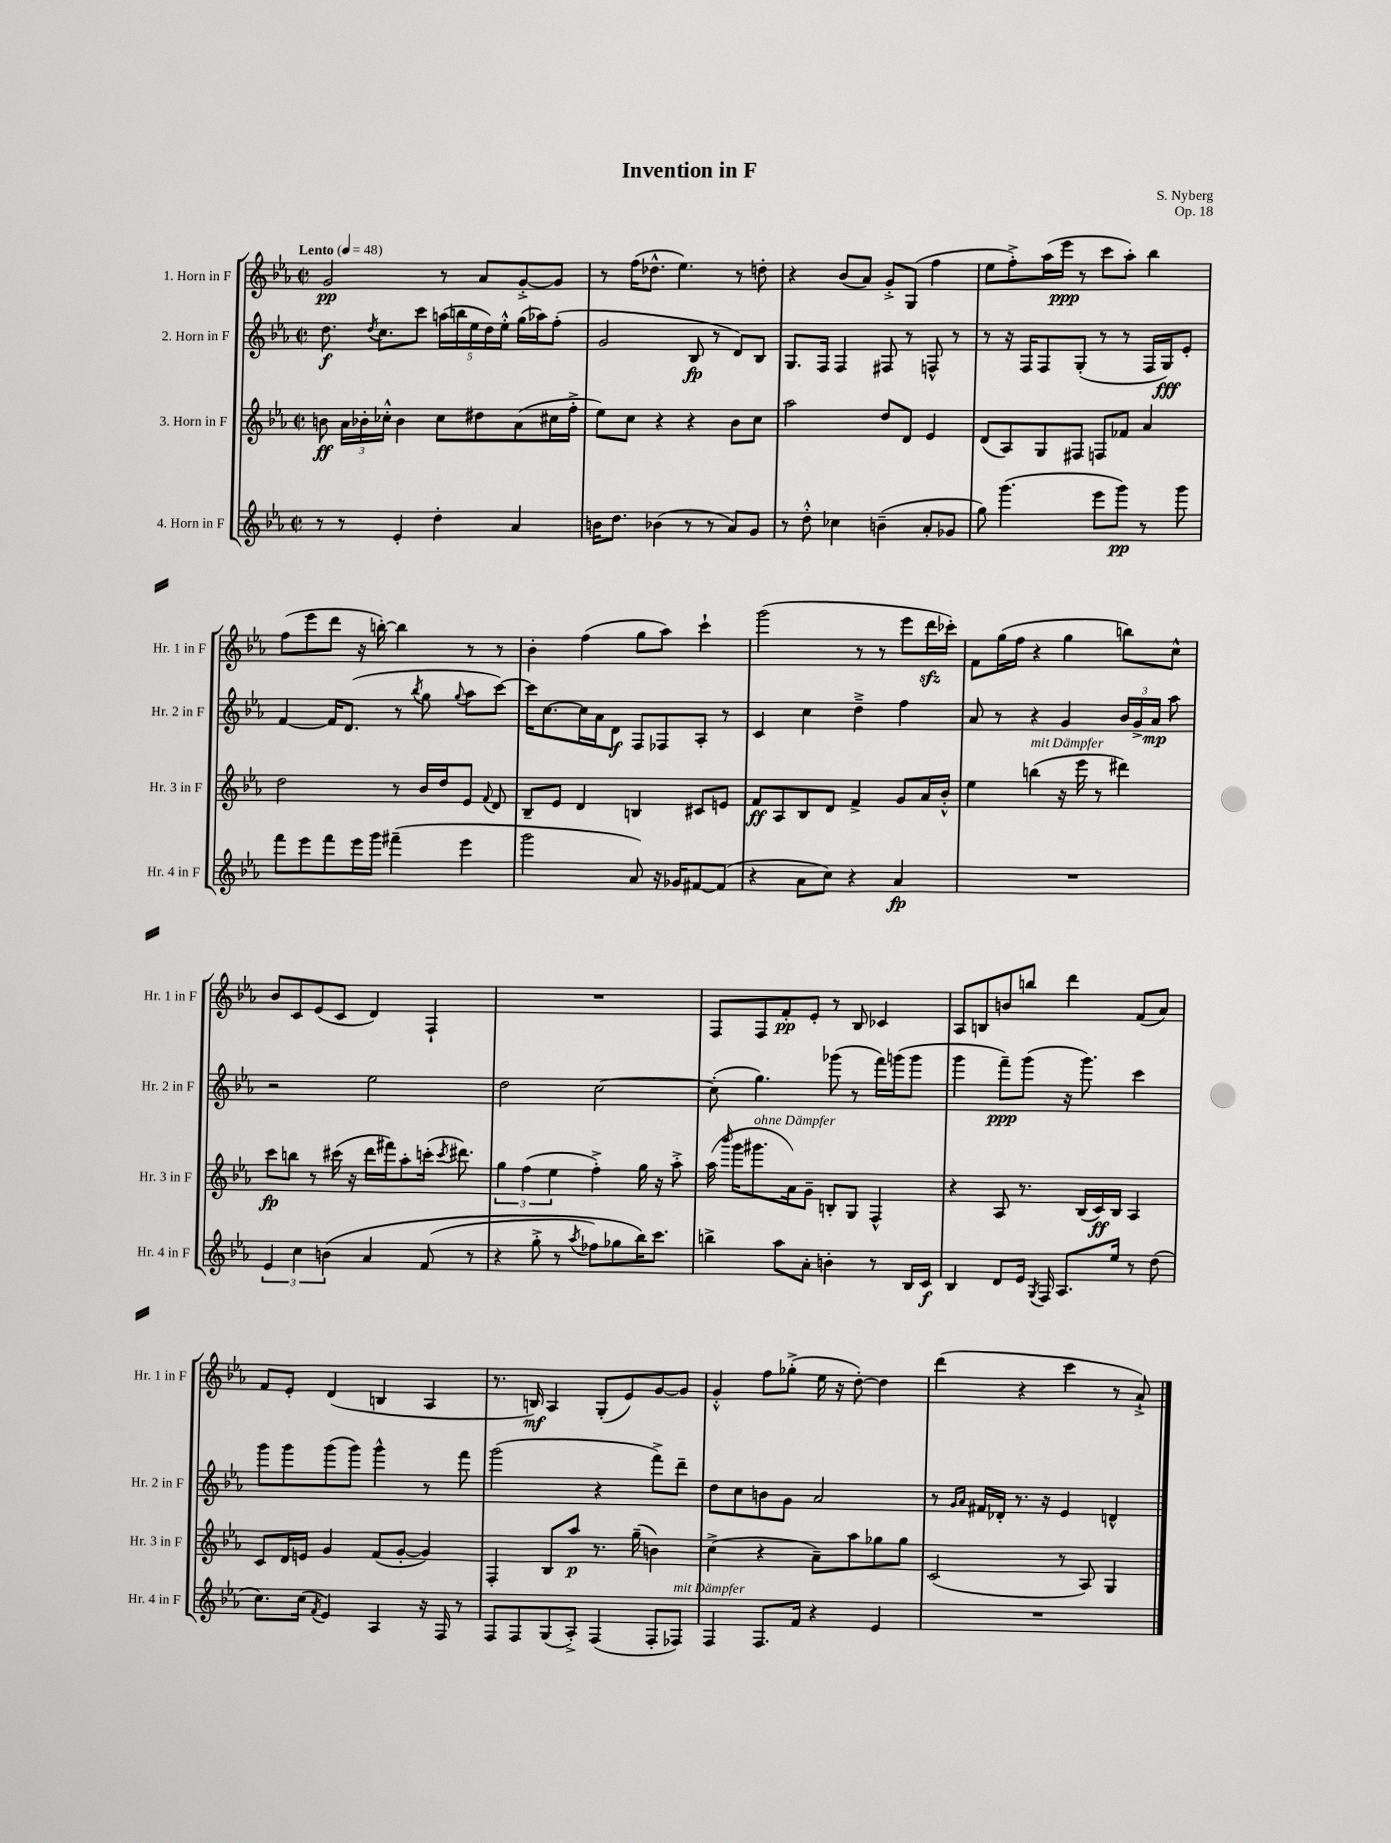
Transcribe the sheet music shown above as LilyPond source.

\header { title = "Invention in F" composer = "S. Nyberg" opus = "Op. 18" }
<<
\new StaffGroup <<
\new Staff = "s0" \with { instrumentName = "1. Horn in F" shortInstrumentName = "Hr. 1 in F" } {
    \clef treble \key ees \major \defaultTimeSignature \time 2/2 \tempo "Lento" 4 = 48
    \autoBeamOff g'2\pp r8 aes'8[ g'8~-.-> g'8] |
    r8 f''16[( des''8.]-^ ees''4.) r8 d''8-. |
    r4 bes'8[( aes'8]) g'8[-.-> g8]( f''4 |
    ees''8[ f''8-.->) aes''16( ees'''16]\ppp r8 c'''8[ aes''8]-.) bes''4 |
    f''8[( ees'''8 d'''8] r16 b''16~-.) b''4 r8 r8 |
    bes'4-. f''4( g''8[ aes''8]) c'''4-! |
    g'''2( r8 r8 ees'''8[ d'''16\sfz ces'''16]-.) |
    f'8[ g''16( f''16] r4 g''4 b''8[) c''8]-^ |
    bes'8[ c'8 ees'8( c'8] d'4) f4-! |
    R1 |
    f8[ f8 f'8-.\pp ees'8]-. r8 bes8 ces'4 |
    aes8[ b8 b'8 b''8] d'''4 f'8[( aes'8]) |
    f'8[ ees'8]-. d'4( b4 aes4 |
    r8. b16\mf) aes4 g8[-.( ees'8) g'8~ g'8] |
    g'4-.-^ f''8[ ges''8]-.->( ees''16 r16 d''8~-.) d''4 |
    d'''4( r4 c'''4 r8 aes'8-!->) \bar "|." |
}
\new Staff = "s1" \with { instrumentName = "2. Horn in F" shortInstrumentName = "Hr. 2 in F" } {
    \clef treble \key ees \major \defaultTimeSignature \time 2/2
    \autoBeamOff d''8.\f \acciaccatura { d''8 } c''8.[ c'''8] \tuplet 5/4 { a''16[( b''16 ees''16 d''16) ees''16]-.-^ } g''16[( aes''16) f''8]-.( |
    g'2 bes8\fp r8 d'8[) bes8] |
    g8.[ f16] f4 fis8 r8 f8-^ r8 |
    r8 r16 f16[ f8 g8]-.( r8 r8 f16[ g16\fff) ees'8]-. |
    f'4~ f'16[ d'8.]( r8 \acciaccatura { bes''8 } g''8 \appoggiatura { g''8 } aes''8[ c'''8]~) |
    c'''16[ c''8.~ c''16 aes'16 d'8]\f f8[ fes8 aes8]-. r8 |
    c'4 c''4 d''4---> f''4 |
    aes'8 r8 r4 g'4 \tuplet 3/2 { bes'16[ g'16-> aes'16]\mp } aes''8 |
    r2 ees''2 |
    d''2 c''2~ |
    c''8-.( g''4.) ges'''8( r8 f'''16[) g'''16( g'''8] |
    g'''4 f'''8[--\ppp) g'''8]( r16 g'''8.) c'''4 |
    g'''8[ g'''8 g'''8( g'''8]) g'''4-^ r8 f'''8 |
    g'''2( r4 f'''8[->) d'''8]-- |
    d''8[ c''8 b'8 g'8] aes'2 |
    r8 \grace { g'16[ aes'16] } fis'16[ des'16]-. r8. r16 ees'4 d'4-^ \bar "|." |
}
\new Staff = "s2" \with { instrumentName = "3. Horn in F" shortInstrumentName = "Hr. 3 in F" } {
    \clef treble \key ees \major \defaultTimeSignature \time 2/2
    \autoBeamOff b'8\ff \tuplet 3/2 { aes'16[ bes'16-. ces''16]-.-^ } bes'4 ces''8[ dis''8 aes'8( cis''16 f''16]-.-> |
    ees''8[) c''8] r4 r4 bes'8[ c''8] |
    aes''2 d''8[ d'8] ees'4 |
    d'8[( aes8) g8 fis8] f8[ fes'8] aes'4 |
    d''2 r8 bes'16[ d''16 ees'8] \appoggiatura { f'8 } d'8 |
    bes8[-- ees'8] d'4 b4 cis'8[ e'8] |
    f'8[\ff aes8 bes8 d'8] f'4-> g'8[ aes'16 bes'16]-.-^ |
    ees''4 b''4^\markup { \italic "mit Dämpfer" }( r16 ees'''16 r8 dis'''4) |
    c'''8[\fp b''8] r8 cis'''16( r16 d'''16[ fis'''16) aes''8-. c'''16]-.( \acciaccatura { c'''8 } dis'''8.) |
    \tuplet 3/2 { g''4 f''4( ees''4 } f''4-.->) g''16 r16 aes''8-.-> |
    aes''16( \grace { bes'''16 } g'''16[ gis'''8.^\markup { \italic "ohne Dämpfer" } aes'16) g'8]-- b8[-. g8] f4-^ |
    r4 aes8 r8. bes16[( c'16\ff) bes16] aes4 |
    c'8[ d'16 e'16] g'4 f'8[( g'8]~-. g'4) |
    f4-. bes8[ aes''8]\p r8. g''16--( b'4) |
    c''4->( r4 aes'8[--) aes''8 ges''8 ges''8] |
    c'2( r8 aes8) g4 \bar "|." |
}
\new Staff = "s3" \with { instrumentName = "4. Horn in F" shortInstrumentName = "Hr. 4 in F" } {
    \clef treble \key ees \major \defaultTimeSignature \time 2/2
    \autoBeamOff r8 r8 ees'4-. d''4-. aes'4 |
    b'16[ d''8.] bes'4( r8 r8 aes'8[) g'8] |
    r8 d''8-.-^ ces''4 b'4--( aes'8[-. ges'8] |
    g''8) g'''4.( ees'''8[ g'''8]\pp) r8 g'''8 |
    f'''8[ ees'''8 f'''8 ees'''16 g'''16] fis'''4--( ees'''4 |
    g'''2 aes'8) r16 ges'16[ fis'8~ fis'8]( |
    r4 aes'8[ c''8]) r4 aes'4\fp |
    R1 |
    \tuplet 3/2 { ees'4 c''4 b'4\( } aes'4 f'8( r8 |
    r4 g''8-.-> r8 \acciaccatura { aes''8 } fes''8[) ges''8 bes''16\) c'''8.] |
    b''4-> aes''8[ aes'8]-. b'4-. r8 bes16[ c'16]\f |
    bes4 d'8[ ees'16] \acciaccatura { g8 } f16 aes8.[ ees''16] r8 d''8( |
    c''8.[) c''16]( \acciaccatura { f'8 } ees'4) aes4 r16 f16 r8 |
    f8[ f8 g8( aes8]-.->) f4( f8[-. fes8]^\markup { \italic "mit Dämpfer" }) |
    f4 f8.[ f'16] r4 ees'4 |
    R1 \bar "|." |
}
>>
>>
\layout { \context { \Score \remove "Bar_number_engraver" } }
